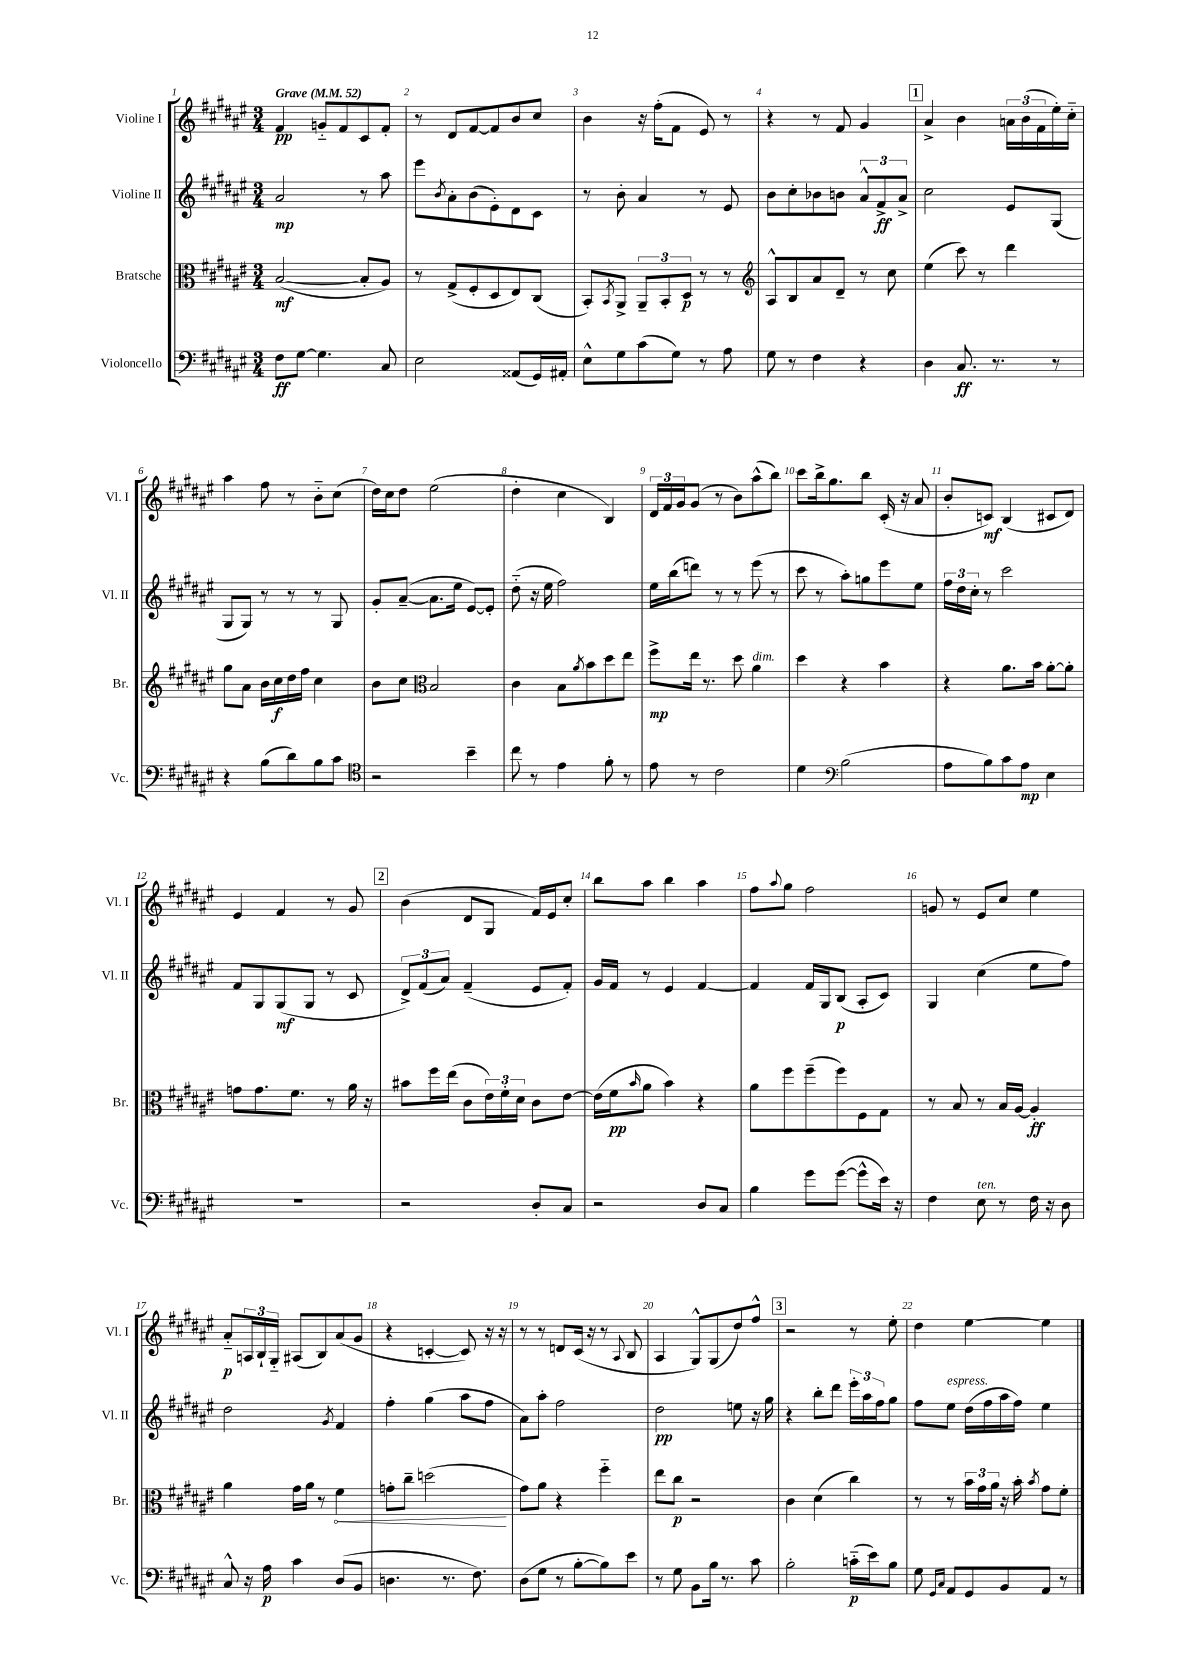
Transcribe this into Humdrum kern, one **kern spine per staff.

**kern	**dynam	**kern	**dynam	**kern	**dynam	**kern	**dynam
*part4	*part4	*part3	*part3	*part2	*part2	*part1	*part1
*staff4	*staff4	*staff3	*staff3	*staff2	*staff2	*staff1	*staff1
*I"Violoncello	*	*I"Bratsche	*	*I"Violine II	*	*I"Violine I	*
*I'Vc.	*	*I'Br.	*	*I'Vl. II	*	*I'Vl. I	*
*clefF4	*	*clefC3	*	*clefG2	*	*clefG2	*
*k[f#c#g#d#a#e#]	*	*k[f#c#g#d#a#e#]	*	*k[f#c#g#d#a#e#]	*	*k[f#c#g#d#a#e#]	*
*M3/4	*	*M3/4	*	*M3/4	*	*M3/4	*
*MM52	*	*MM52	*	*MM52	*	*MM52	*
=1	=1	=1	=1	=1	=1	=1	=1
!	!	!	!	!	!	!LO:TX:a:B:t=Grave	!
8F#\L	ff	([2B/	mf	2a#/	mp	4f#/	pp
[8G#\J	.	.	.	.	.	.	.
4.G#\]	.	.	.	.	.	8gn/L	.
.	.	.	.	.	.	8f#/	.
.	.	8B'/L]	.	8r	.	8c#/	.
8C#/	.	8A#/J)	.	8aa#\	.	8f#'/J	.
=2	=2	=2	=2	=2	=2	=2	=2
2E#\	.	8r	.	8eee#\L	.	8r	.
.	.	.	.	8qb/	.	.	.
.	.	(8G#^/L	.	8a#'\	.	8d#/L	.
.	.	8F#'/	.	(8b\	.	[8f#/	.
.	.	8D#/	.	8e#'\)	.	8f#/]	.
(8AA##X/L	.	8E#/)	.	8d#\	.	8b/	.
16GG#/L)	.	(8C#/J	.	8c#\J	.	8cc#/J	.
16AA#X'/JJ	.	.	.	.	.	.	.
=3	=3	=3	=3	=3	=3	=3	=3
8E#^^\L	.	8BB'/L)	.	8r	.	4b\	.
.	.	8qBB/	.	.	.	.	.
8G#\	.	8AA#^/J	.	8b'\	.	.	.
(8c#\	.	12AA#~/L	.	4a#/	.	16r	.
.	.	.	.	.	.	(16ff#'\KL	.
.	.	12BB'/	.	.	.	.	.
8G#\J)	.	.	.	.	.	8f#\J	.
.	.	12D#/J	p	.	.	.	.
8r	.	8r	.	8r	.	8e#/)	.
8A#\	.	8r	.	8e#/	.	8r	.
=4	=4	=4	=4	=4	=4	=4	=4
*	*	*clefG2	*	*	*	*	*
8G#\	.	8A#^^/L	.	8b\L	.	4r	.
8r	.	8B/	.	8cc#'\	.	.	.
4F#\	.	8a#/	.	8b-X\	.	8r	.
.	.	8d#~/J	.	8bn\J	.	8f#/	.
4r	.	8r	.	12a#^^/L	.	4g#/	.
.	.	.	.	12f#^/	ff	.	.
.	.	8cc#\	.	.	.	.	.
.	.	.	.	12a#^/J	.	.	.
!!LO:REH:place=s1:t=1
=5	=5	=5	=5	=5	=5	=5	=5
4D#\	.	(4ee#\	.	2cc#\	.	4a#^/	.
8.C#/	ff	8ccc#\)	.	.	.	4b\	.
.	.	8r	.	.	.	.	.
8.r	.	.	.	.	.	.	.
.	.	4ddd#\	.	8e#/L	.	24an\LL	.
.	.	.	.	.	.	(24b\	.
.	.	.	.	.	.	24f#\	.
8r	.	.	.	(8G#/J	.	16ee#'\)	.
.	.	.	.	.	.	16cc#\JJ	.
!!LO:LB:g=z
=6	=6	=6	=6	=6	=6	=6	=6
4r	.	8gg#\L	.	8G#/L	.	4aa#\	.
.	.	8a#\J	.	8G#/J)	.	.	.
(8B\L	.	16b\LL	.	8r	.	8ff#\	.
.	.	16cc#\	f	.	.	.	.
8d#\)	.	16dd#\	.	8r	.	8r	.
.	.	16ff#\JJ	.	.	.	.	.
8B\	.	4cc#\	.	8r	.	8b\L	.
8c#\J	.	.	.	8G#/	.	(8cc#\J	.
=7	=7	=7	=7	=7	=7	=7	=7
*clefC4	*	*	*	*	*	*	*
2r	.	8b\L	.	8g#'/L	.	16dd#\LL)	.
.	.	.	.	.	.	16cc#\J	.
.	.	8cc#\J	.	([8a#~/J	.	8dd#\J	.
*	*	*clefC3	*	*	*	*	*
.	.	2B/	.	8.a#\L]	.	(2ee#\	.
.	.	.	.	16ee#\Jk	.	.	.
4b~\	.	.	.	[8e#/L)	.	.	.
.	.	.	.	8e#'/J]	.	.	.
=8	=8	=8	=8	=8	=8	=8	=8
8cc#\	.	4c#\	.	(8dd#\	.	4dd#'\	.
8r	.	.	.	16r	.	.	.
.	.	.	.	16ee#\	.	.	.
4e#\	.	8B\L	.	2ff#\)	.	4cc#\	.
.	.	8qa#/	.	.	.	.	.
.	.	8b\	.	.	.	.	.
8f#'\	.	8dd#\	.	.	.	4B/)	.
8r	.	8ee#\J	.	.	.	.	.
=9	=9	=9	=9	=9	=9	=9	=9
8e#\	.	8ff#^\L	mp	16ee#\LL	.	24d#/LL	.
.	.	.	.	.	.	24f#/	.
.	.	.	.	(16bb\J	.	.	.
.	.	.	.	.	.	24g#/J	.
8r	.	16ee#\Jk	.	8dddn\J)	.	(8g#/J	.
.	.	8.r	.	.	.	.	.
2c#\	.	.	.	8r	.	8r	.
.	.	8dd#\	.	8r	.	8b\L)	.
!	!	!LO:TX:a:i:t=dim.	!	!	!	!	!
.	.	4a#\	.	(8eee#\	.	(8aa#^^\	.
.	.	.	.	8r	.	8bb\J)	.
=10	=10	=10	=10	=10	=10	=10	=10
4d#\	.	4dd#\	.	8ccc#\	.	8ccc#\L	.
.	.	.	.	8r	.	16bb^\k	.
.	.	.	.	.	.	8.gg#\	.
*clefF4	*	*	*	*	*	*	*
(2B\	.	4r	.	8aa#'\L)	.	.	.
.	.	.	.	8ggn\	.	8bb\J	.
.	.	4b\	.	8eee#\	.	(16c#'/	.
.	.	.	.	.	.	16r	.
.	.	.	.	8ee#\J	.	8a#/	.
=11	=11	=11	=11	=11	=11	=11	=11
8A#\L	.	4r	.	24ff#\LL	.	8b'/L	.
.	.	.	.	24dd#\	.	.	.
.	.	.	.	24cc#'\JJ	.	.	.
8B\)	.	.	.	8r	.	8cn/J)	mf
8c#\	.	8.a#\L	.	2ccc#\	.	(4B/	.
8A#\J	mp	.	.	.	.	.	.
.	.	16b\Jk	.	.	.	.	.
4E#\	.	[8a#'\L	.	.	.	8c#X/L	.
.	.	8a#'\J]	.	.	.	8d#/J)	.
!!LO:LB:g=z
=12	=12	=12	=12	=12	=12	=12	=12
2.r	.	8gn\L	.	8f#/L	.	4e#/	.
.	.	8.g\	.	8G#/	.	.	.
.	.	.	.	(8G#/	mf	4f#/	.
.	.	8.f#\J	.	.	.	.	.
.	.	.	.	8G#/J	.	.	.
.	.	8r	.	8r	.	8r	.
.	.	16a#\	.	8c#/	.	8g#/	.
.	.	16r	.	.	.	.	.
!!LO:REH:place=s1:t=2
=13	=13	=13	=13	=13	=13	=13	=13
2r	.	8b#X\L	.	12d#^/L)	.	(4b\	.
.	.	.	.	(12f#/	.	.	.
.	.	16ff#\L	.	.	.	.	.
.	.	.	.	12a#/J)	.	.	.
.	.	(16ee#\JJ	.	.	.	.	.
.	.	8c#\L	.	(4f#~/	.	8d#/L	.
.	.	24e#\L)	.	.	.	8G#/J	.
.	.	24f#'\	.	.	.	.	.
.	.	24d#\JJ	.	.	.	.	.
8D#'/L	.	8c#\L	.	8e#/L	.	16f#/LL)	.
.	.	.	.	.	.	16e#/J	.
8C#/J	.	[8e#\J	.	8f#'/J)	.	8cc#'/J	.
=14	=14	=14	=14	=14	=14	=14	=14
2r	.	(16e#\LL]	.	16g#/LL	.	8bb\L	.
.	.	16f#\J	pp	16f#/JJ	.	.	.
.	.	16qqb/	.	.	.	.	.
.	.	8a#\J	.	8r	.	8aa#\J	.
.	.	4b\)	.	4e#/	.	4bb\	.
8D#/L	.	4r	.	[4f#/	.	4aa#\	.
8C#/J	.	.	.	.	.	.	.
=15	=15	=15	=15	=15	=15	=15	=15
4B\	.	8a#\L	.	4f#/]	.	8ff#\L	.
.	.	.	.	.	.	8qqaa#/	.
.	.	8ff#\	.	.	.	8gg#\J	.
8g#\L	.	(8ff#~\	.	16f#/LL	.	2ff#\	.
.	.	.	.	16G#/J	.	.	.
([8g#\J	.	8ff#\)	.	(8B/J	p	.	.
8g#^^\L]	.	8F#\	.	8A#'/L	.	.	.
16e#\Jk)	.	8G#\J	.	8c#/J)	.	.	.
16r	.	.	.	.	.	.	.
=16	=16	=16	=16	=16	=16	=16	=16
4F#\	.	8r	.	4G#/	.	8gn/	.
.	.	8B/	.	.	.	8r	.
!LO:TX:a:i:t=ten.	!	!	!	!	!	!	!
8E#\	.	8r	.	(4cc#\	.	8e#/L	.
8r	.	16B/LL	.	.	.	8cc#/J	.
.	.	[16A#/JJ	.	.	.	.	.
16F#\	.	4A#'/]	ff	8ee#\L	.	4ee#\	.
16r	.	.	.	.	.	.	.
8D#\	.	.	.	8ff#\J)	.	.	.
!!LO:LB:g=z
=17	=17	=17	=17	=17	=17	=17	=17
8C#^^/	.	4a#\	.	2dd#\	.	8a#/L	p
16r	.	.	.	.	.	24An/L	.
.	.	.	.	.	.	24B`/	.
16A#\	p	.	.	.	.	.	.
.	.	.	.	.	.	24G#/JJ	.
4c#\	.	16g#\LL	.	.	.	(8A#X/L	.
.	.	16a#\JJ	.	.	.	.	.
.	.	8r	.	.	.	8B/)	.
.	.	.	.	8qg#/	.	.	.
!	!	!	!LO:HP:b	!	!	!	!
(8D#/L	.	4f#\	<	4f#/	.	(8a#/	.
8BB/J	.	.	.	.	.	8g#/J	.
=18	=18	=18	=18	=18	=18	=18	=18
4.Dn\	.	8gn'\L	.	4ff#'\	.	4r	.
.	.	8cc#~\J	.	.	.	.	.
.	.	(2ddn\	.	(4gg#\	.	[4cn'/	.
8.r	.	.	.	.	.	.	.
.	.	.	.	8aa#\L	.	8c/])	.
8.F#\)	.	.	.	.	.	.	.
.	.	.	.	8ff#\J	.	16r	.
.	.	.	.	.	.	16r	.
.	.	.	[	.	.	.	.
=19	=19	=19	=19	=19	=19	=19	=19
(8D#\L	.	8g#\L)	.	8a#\L)	.	8r	.
8G#\J	.	8a#\J	.	8aa#'\J	.	8r	.
8r	.	4r	.	2ff#\	.	8dn/L	.
[8B'\L	.	.	.	.	.	(16c#/Jk	.
.	.	.	.	.	.	16r	.
8B\])	.	4ff#\	.	.	.	8r	.
.	.	.	.	.	.	8qqA#/	.
8e#\J	.	.	.	.	.	8B/	.
=20	=20	=20	=20	=20	=20	=20	=20
8r	.	8ee#\L	.	2dd#\	pp	4A#/	.
8G#\	.	8cc#\J	p	.	.	.	.
8BB\L	.	2r	.	.	.	8G#^^/L)	.
16B\Jk	.	.	.	.	.	(8G#/	.
8.r	.	.	.	.	.	.	.
.	.	.	.	8een\	.	8dd#/)	.
8c#\	.	.	.	16r	.	8ff#^^/J	.
.	.	.	.	16gg#\	.	.	.
!!LO:REH:place=s1:t=3
=21	=21	=21	=21	=21	=21	=21	=21
2B'\	.	4c#\	.	4r	.	2r	.
.	.	(4d#\	.	8bb'\L	.	.	.
.	.	.	.	8ddd#\J	.	.	.
(16cn\LL	p	4cc#\)	.	24eee#'\LL	.	8r	.
.	.	.	.	24aa#\	.	.	.
16e#\J)	.	.	.	.	.	.	.
.	.	.	.	24ff#\J	.	.	.
8B\J	.	.	.	8gg#\J	.	8ee#'\	.
=22	=22	=22	=22	=22	=22	=22	=22
8G#\	.	8r	.	8ff#\L	.	4dd#\	.
16qqGG#/LL	.	.	.	.	.	.	.
16qqC#/JJ	.	.	.	.	.	.	.
!	!	!	!	!LO:TX:a:i:t=espress.	!	!	!
8AA#/L	.	8r	.	8ee#\J	.	.	.
8GG#/	.	24b\LL	.	(16dd#\LL	.	[4ee#\	.
.	.	24g#\	.	.	.	.	.
.	.	.	.	16ff#\	.	.	.
.	.	24a#\JJ	.	.	.	.	.
8BB/	.	16r	.	16aa#\	.	.	.
.	.	16b'\	.	16ff#\JJ)	.	.	.
.	.	8qb/	.	.	.	.	.
8AA#/J	.	8g#\L	.	4ee#\	.	4ee#\]	.
8r	.	8f#'\J	.	.	.	.	.
==	==	==	==	==	==	==	==
*-	*-	*-	*-	*-	*-	*-	*-
